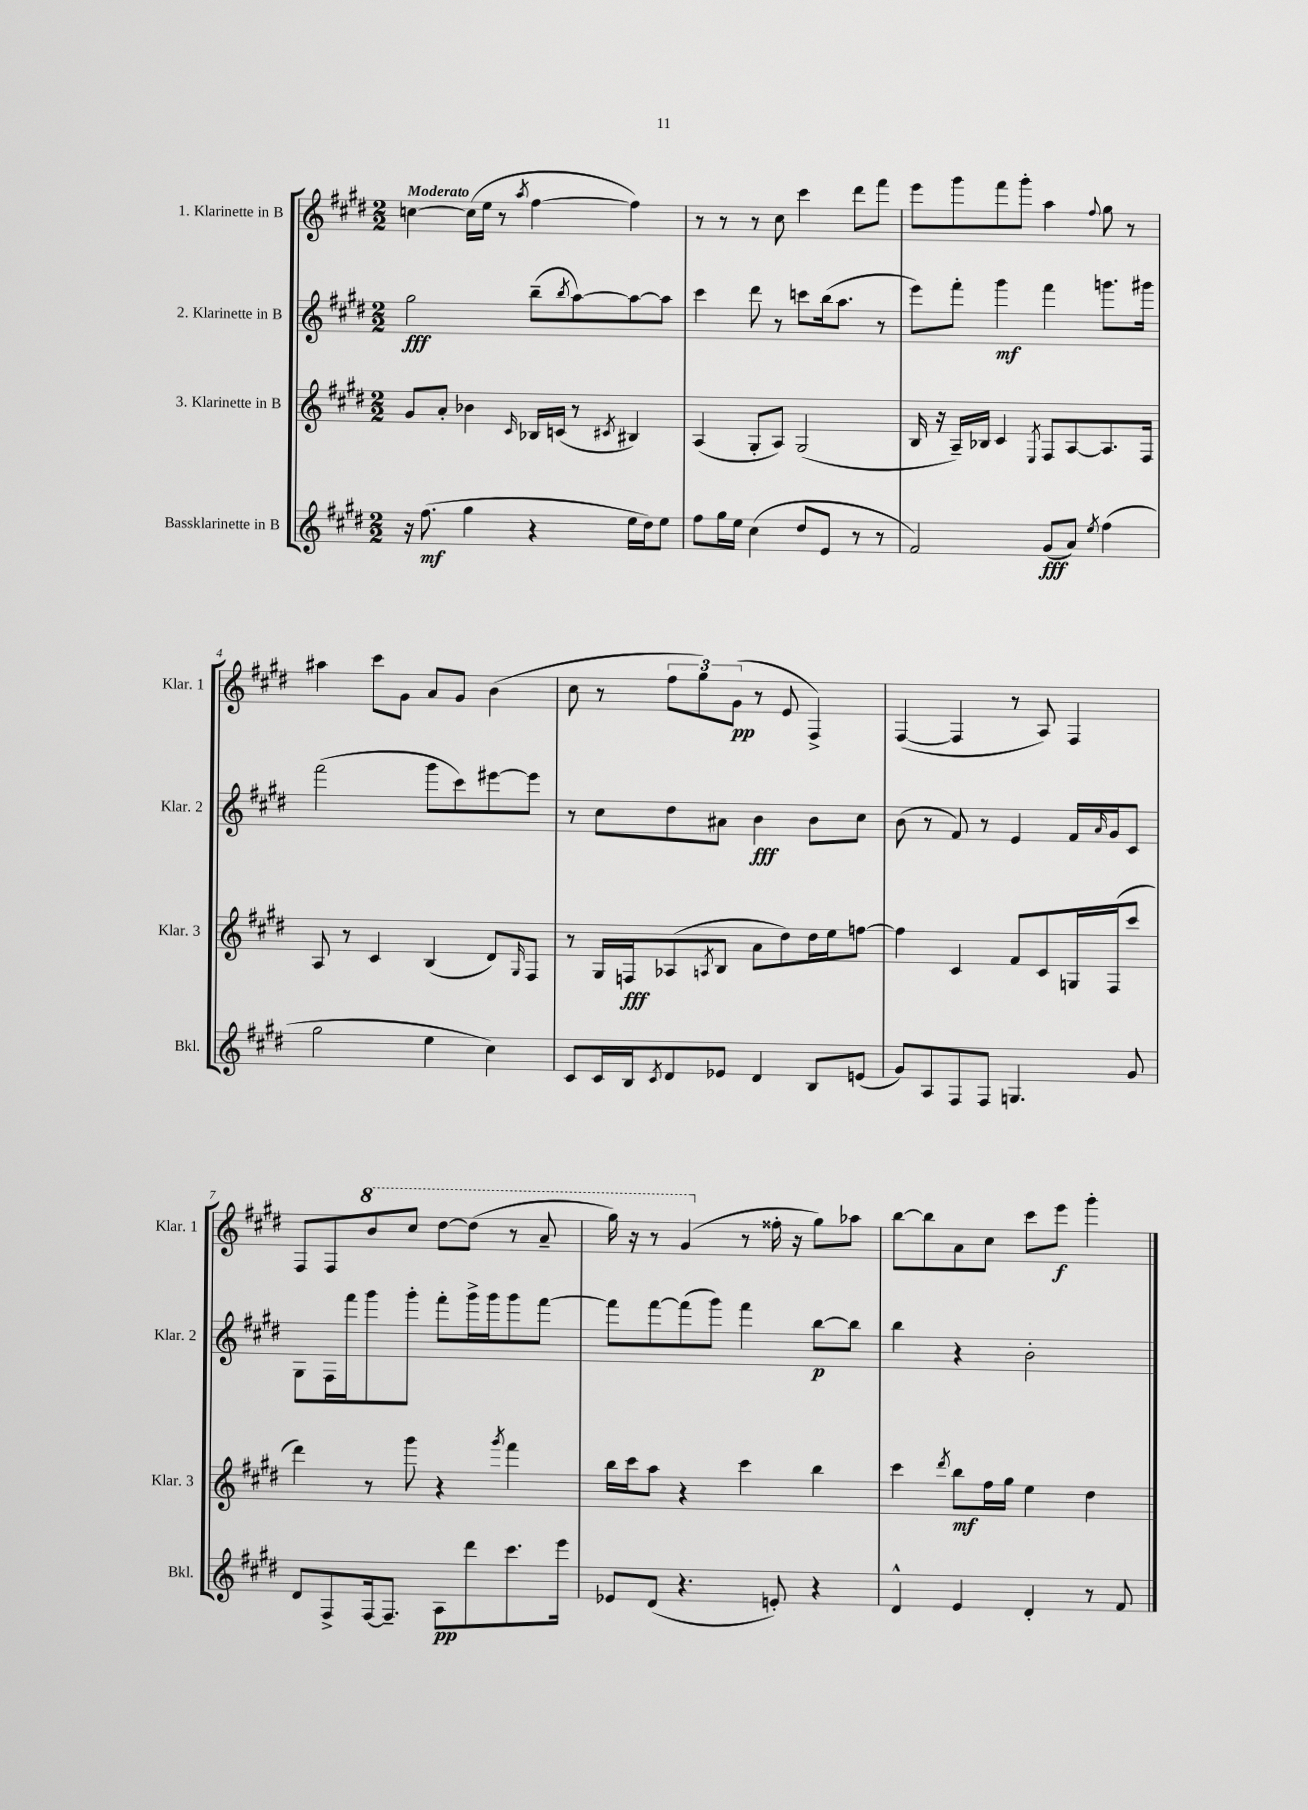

**kern	**kern	**kern	**kern
*staff4	*staff3	*staff2	*staff1
*clefG2	*clefG2	*clefG2	*clefG2
*k[f#c#g#d#]	*k[f#c#g#d#]	*k[f#c#g#d#]	*k[f#c#g#d#]
*M2/2	*M2/2	*M2/2	*M2/2
16r	8g#	2gg#	[4cc
(8.ff#	.	.	.
.	8a'	.	.
4gg#	4b-	.	(16cc]
.	.	.	16ee
.	.	.	8r
.	16qqc#	.	8qaa
4r	16B-	(8bb~	[4ff#
.	(16c	.	.
.	.	8qbb	.
.	8r	[8aa)	.
.	8qc#	.	.
16ee	4B#)	8aa_	4ff#])
16dd#)	.	.	.
8ee	.	8aa]	.
=	=	=	=
8ff#	(4A	4ccc#	8r
16gg#	.	.	8r
16ee	.	.	.
(4cc#	8G#'	8ddd#	8r
.	8A)	8r	8cc#
8dd#	(2G#	8ccc	4ccc#
8e	.	(16bb	.
.	.	8.aa	.
8r	.	.	8ddd#
8r	.	8r	8fff#
=	=	=	=
2f#)	16B	8eee)	8eee
.	16r	.	.
.	16A~)	8fff#'	8ggg#
.	16B-	.	.
.	4c#	4ggg#	8fff#
.	.	.	8ggg#'
.	8qE	.	.
(8g#	8F#	4fff#	4aa
8a)	[8A	.	.
8qee	.	.	8qqff#
(4ff#	8.A]	8.ggg	8gg#
.	.	.	8r
.	16F#	16ggg#	.
=	=	=	=
2gg#	8A	(2fff#	4aa#
.	8r	.	.
.	4c#	.	8ccc#
.	.	.	8g#
4ee	(4B	8ggg#	8a
.	.	8ccc#)	8g#
4cc#)	8d#)	[8eee#	(4b
.	16qqG#	.	.
.	8F#	8eee#]	.
=	=	=	=
8c#	8r	8r	8cc#
16c#	16G#	8cc#	8r
16B	16F	.	.
8qc#	.	.	.
8d#	(8A-	8dd#	12ff#
.	.	.	12gg#)
.	8qA	.	.
8e-	8B	8a#	.
.	.	.	(12g#
4d#	8a	4b	8r
.	8dd#)	.	8e
8B	16dd#	8b	4F#^)
.	16ee	.	.
(8e	[8ff	8cc#	.
=	=	=	=
8g#)	4ff]	(8b	([4F#
8A	.	8r	.
8F#	4c#	8f#)	4F#]
8F#	.	8r	.
4.G	8f#	4e	8r
.	8c#	.	8A)
.	16G	16f#	4F#
.	.	16qqa	.
.	(16F#	16g#	.
8g#	8ccc#	8c#	.
=	=	=	=
8d#	4ddd#)	8G#	8F#
8F#^	.	16F#	8F#
.	.	16fff#	.
[16F#	8r	8ggg#	8bb
8.F#~]	.	.	.
.	8ggg#	8ggg#'	8ccc#
8A	4r	8fff#'	[8ddd#
8ddd#	.	16ggg#^	(8ddd#]
.	.	16ggg#	.
.	8qggg#	.	.
8.ccc#	4fff#	8ggg#	8r
.	.	[8fff#	8aa~
16eee	.	.	.
=	=	=	=
8e-	16bb	8fff#]	16ggg#)
.	16ccc#	.	16r
(8d#	8aa	[8fff#	8r
4.r	4r	(8fff#]	(4gg#
.	.	8ggg#)	.
.	4ccc#	4fff#	8r
8e')	.	.	16ff##'
.	.	.	16r
4r	4bb	[8bb	8gg#)
.	.	8bb]	8aa-
=	=	=	=
4d#^^	4ccc#	4bb	[8bb
.	.	.	8bb]
.	8qddd#	.	.
4e	8bb	4r	8a
.	16ff#	.	8cc#
.	16gg#	.	.
4d#'	4ee	2b'	8ccc#
.	.	.	8eee
8r	4dd#	.	4ggg#'
8f#	.	.	.
==	==	==	==
*-	*-	*-	*-
